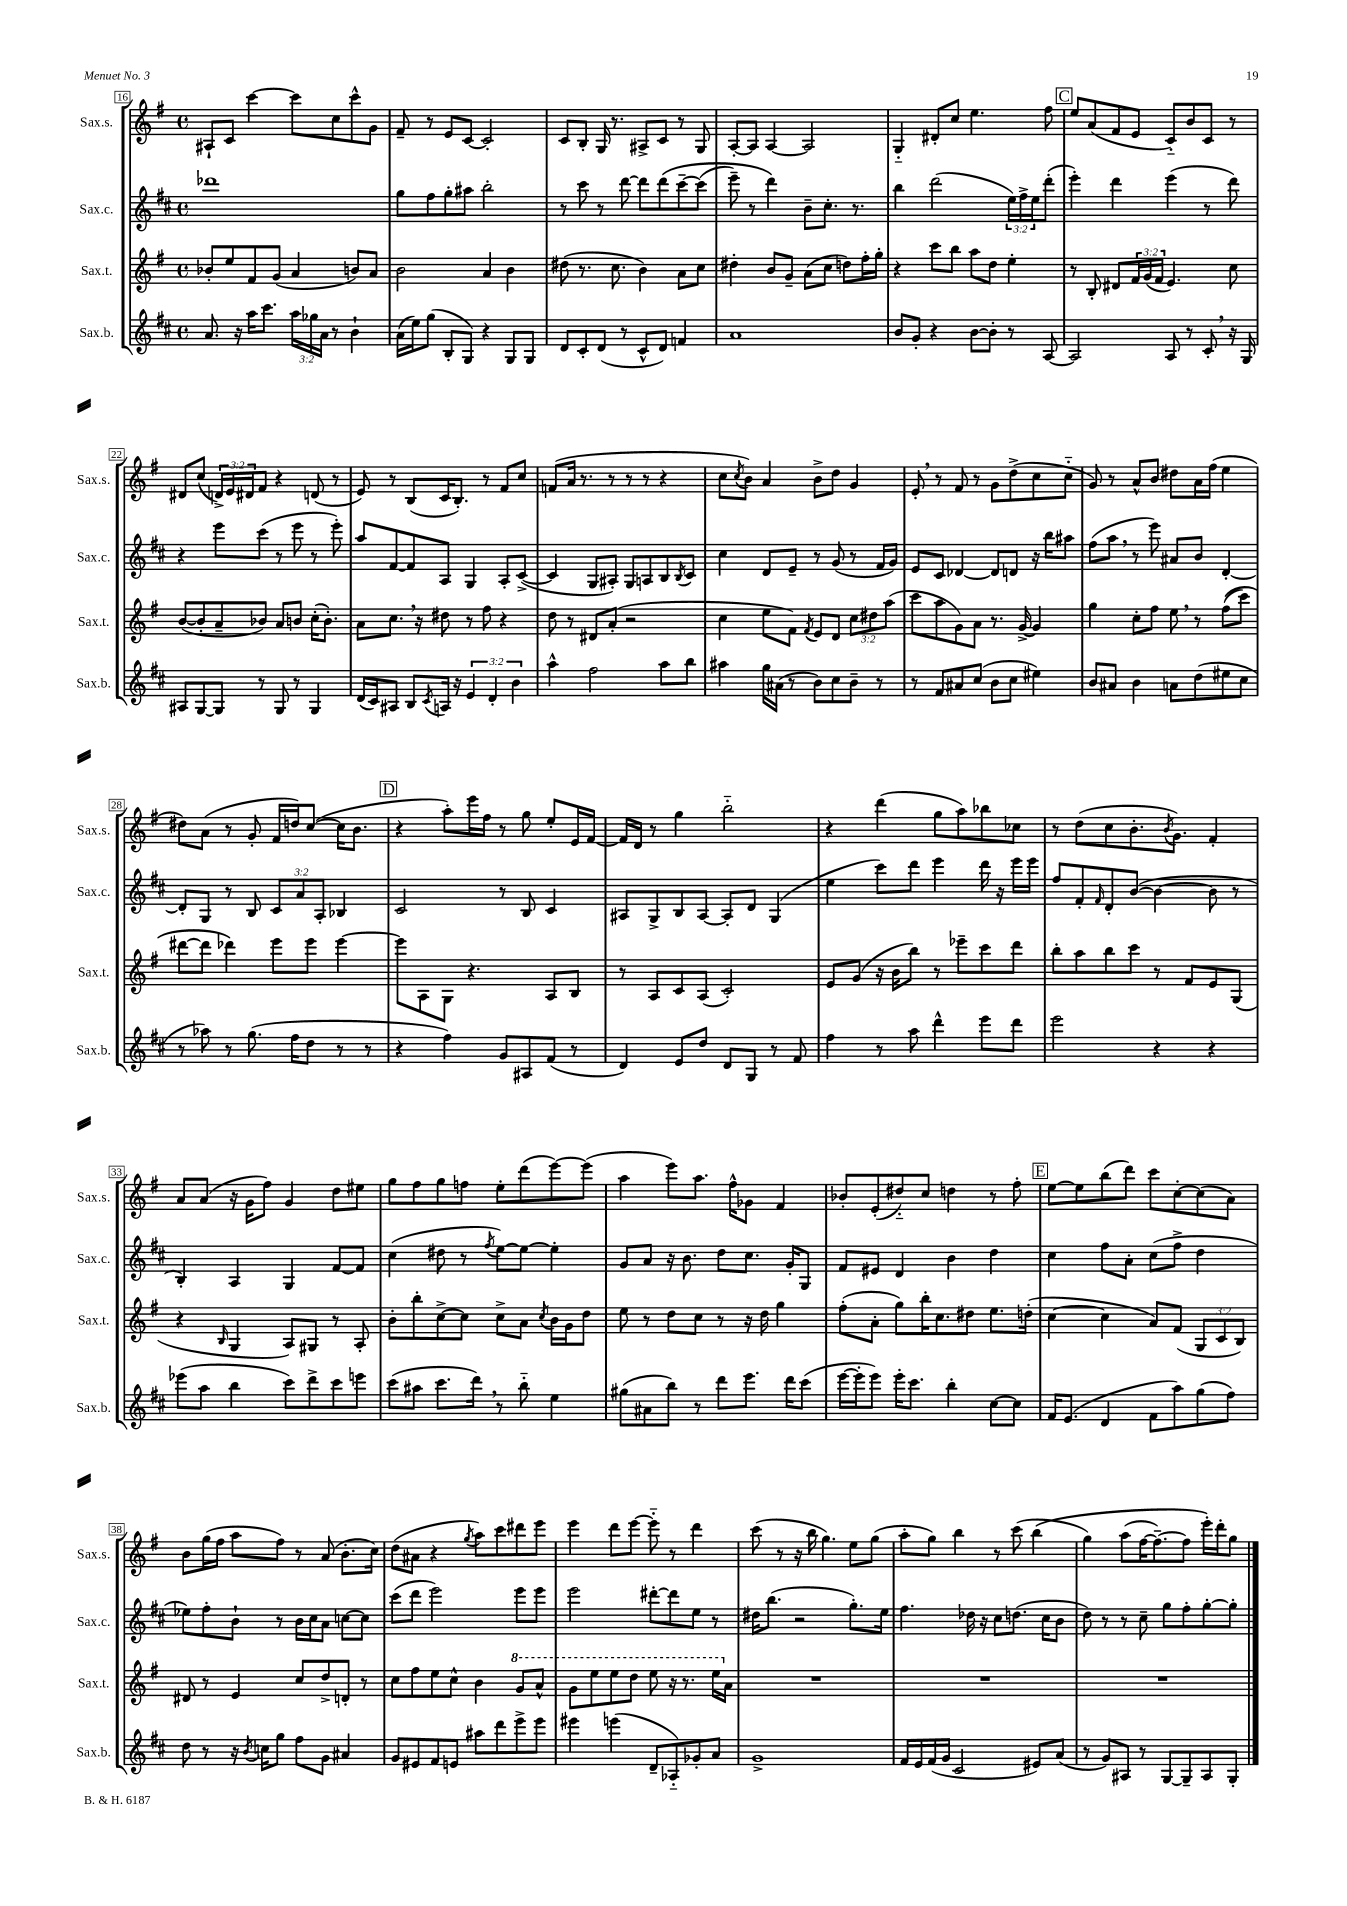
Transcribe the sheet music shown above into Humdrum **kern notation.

**kern	**kern	**kern	**kern
*staff4	*staff3	*staff2	*staff1
*clefG2	*clefG2	*clefG2	*clefG2
*k[f#c#]	*k[f#]	*k[f#c#]	*k[f#]
*M4/4	*M4/4	*M4/4	*M4/4
*met(c)	*met(c)	*met(c)	*met(c)
8.a	8b-'	1ddd-	8A#`
.	8ee	.	8c
16r	.	.	.
16aa	8f#	.	[4ccc
8.ccc#	.	.	.
.	(8g	.	.
24aa	4a	.	8ccc]
24gg-	.	.	.
24a	.	.	.
8r	.	.	8cc
4b`	8b)	.	8ccc^^
.	8a	.	8g
=	=	=	=
(16a	2b	8gg	8f#~
16ee)	.	.	.
(8gg	.	8ff#	8r
8B'	.	8gg'	8e
8G)	.	8aa#	[8c
4r	4a	2bb'	2c']
8G	4b	.	.
8G	.	.	.
=	=	=	=
8d	(8dd#	8r	8c
8c#'	8.r	8ccc#	8B'
(8d	.	8r	16G
.	8.cc	.	8.r
8r	.	[8ddd	.
8c#^^	4b)	8ddd]	8A#^
8d)	.	&(8ddd	8c
4f	8a	[8ccc#~	8r
.	8cc	(8ccc#]	8G
=	=	=	=
1a	4dd#'	8eee~)	[8A'
.	.	8r	8A]
.	8b	4ddd&)	[4A
.	8g~	.	.
.	(8a	8b~	2A]
.	8cc	8.cc#'	.
.	8dd)	.	.
.	.	8.r	.
.	16ff#'	.	.
.	16gg'	.	.
=	=	=	=
8b	4r	4bb	4G'~
8g'	.	.	.
4r	8ccc	(2ddd	8d#'
.	8bb	.	8cc
[8b	8aa	.	4.ee
8b']	8dd	.	.
8r	4ee'	24ee)	.
.	.	24ff#^	.
.	.	24ee	.
[8A	.	(8ddd'	8ff#
=	=	=	=
2A]	8r	4eee')	8ee
.	8B'	.	(8a
.	8d#	4ddd	8f#
.	24f#	.	8e
.	(24g	.	.
.	24f#	.	.
8A	4.e)	(4eee	8c'~)
8r	.	.	8b
8c#'	.	8r	8c
16r	8cc	8ddd)	8r
16G	.	.	.
=	=	=	=
8A#	([8b	4r	8d#
[8G	8b']	.	(8cc
8G]	8a~	8eee	24d^)
.	.	.	24e
.	.	.	24d#
8r	8b-)	(8ccc#	8f#
8G	8a	8r	4r
8r	8b	8eee	.
4G	(16cc'	8r	(8d
.	8.b')	.	.
.	.	8eee')	8r
=	=	=	=
(16d	8a	8aa	8e)
16c#)	.	.	.
8A#	8.cc	[8f#	8r
8B	.	8f#]	(8B
.	16r	.	.
8qc#	.	.	.
16A	8dd#	8A	16c
16r	.	.	8.B')
6e	8r	4G	.
.	8ff#	.	8r
6d'	.	.	.
.	4r	8A'	8f#
6b	.	.	.
.	.	([8c#^	8cc
=	=	=	=
4aa^^	8dd	4c#]	(8f
.	8r	.	16a
.	.	.	8.r
2ff#	8d#	8G	.
.	(8a'	8A#')	8r
.	2r	8G	8r
.	.	8A	8r
8aa	.	8B	4r
.	.	8qB	.
8bb	.	8c#	.
=	=	=	=
4aa#	4cc	4cc#	8cc
.	.	.	8qcc
.	.	.	8b)
16gg	8ee	8d	4a
(16a#	.	.	.
8r	8f#)	8e~	.
.	8qf#	.	.
8b)	8e	8r	8b^
8cc#	8d	(8g	8dd
8b~	12cc	8r	4g
.	12dd#	.	.
8r	.	16f#	.
.	(12aa	.	.
.	.	16g)	.
=	=	=	=
8r	8ccc	8e	8e'
8f#	8aa	8c#	8r
8a#	8g)	[4d-	8f#
(8cc#	8a	.	8r
8b	8.r	8d-]	8g
8cc#	.	8d	(8dd^
.	[16g^	.	.
4ee#)	4g]	16r	8cc
.	.	16bb	.
.	.	8aa#	8cc'~
=	=	=	=
8b	4gg	(8ff#	8g)
8a#	.	8aa	8r
4b	8cc'	8r	8a^^
.	8ff#	8eee)	8b
8a	8ee	8a#	8dd#
(8dd	8r	8b	16a
.	.	.	(16ff#
8ee#	&((8ff#	[4d'	4ee
8cc#	8ccc)	.	.
=	=	=	=
8r	[8ddd#	8d']	8dd#)
8aa-)	8ddd#]	8G	(8a
8r	4ddd-&)	8r	8r
(8.gg	.	8B	8g'
.	8eee	12c#	16f#
16ff#	.	.	16dd)
.	.	12a	.
8dd	8eee	.	([8cc
.	.	12A'	.
8r	[4eee	4B-	16cc]
.	.	.	8.b
8r	.	.	.
=	=	=	=
4r	8eee]	2c#	4r
.	8A	.	.
4ff#)	8G	.	8aa')
.	4.r	.	16eee
.	.	.	16ff#
8g	.	8r	8r
8A#	.	8B	8gg
(8f#	8A	4c#	8ee'
8r	8B	.	16e
.	.	.	[16f#
=	=	=	=
4d)	8r	8A#	16f#]
.	.	.	16d
.	8A	8G^	8r
8e	8c	8B	4gg
8dd	(8A	[8A#	.
8d	2c')	8A#']	2bb'~
8G	.	8d	.
8r	.	(4G	.
8f#	.	.	.
=	=	=	=
4ff#	8e	4ee	4r
.	(8g	.	.
8r	16r	8ccc#)	(4ddd
.	16b	.	.
8aa	8bb)	8ddd	.
4ddd^^	8r	4eee	8gg
.	8eee-~	.	8aa)
8eee	8ccc	16ddd	8bb-
.	.	16r	.
8ddd	8ddd	16eee	8cc-
.	.	16eee	.
=	=	=	=
2eee	8bb'	8ff#	8r
.	8aa	8f#'	(8dd
.	.	16qqf#	.
.	8bb	8d'	8cc
.	8ccc	([8b	8.b'
4r	8r	4b_	.
.	.	.	8qb
.	.	.	8.g)
.	8f#	.	.
4r	8e	8b]	4f#'
.	(8G	8r	.
=	=	=	=
(8eee-	4r	4B')	8a
8aa	.	.	(8a
.	16qqB	.	.
4bb	4G	4A	16r
.	.	.	16g
.	.	.	8ff#)
8ccc#)	8A)	4G	4g
8ddd^	8G#	.	.
8ccc#	8r	[8f#	8dd
8eee	8A'	8f#]	8ee#
=	=	=	=
(8ccc#	8b'	(4cc#	8gg
8aa#	8bb'	.	8ff#
8.ccc#	[8cc^	8dd#	8gg
.	8cc]	8r	8ff
16ddd)	.	.	.
.	.	8qff#	.
8r	8cc^	[8ee)	8ee'
8bb'~	8a	8ee_	(8ddd
.	8qcc	.	.
4ee	16b	4ee']	[8eee)
.	16g	.	.
.	8dd	.	(8eee]
=	=	=	=
(8gg#	8ee	8g	4aa
8a#	8r	8a	.
8bb)	8dd	16r	8eee)
.	.	8.b	.
8r	8cc	.	8.aa
8ddd	8r	8dd	.
.	.	.	16ff#^^
8.eee	16r	8.cc#	8g-
.	16dd	.	.
.	4gg	.	4f#
16ddd	.	16g'	.
(8ccc#	.	8G	.
=	=	=	=
[16eee	(8ff#'	8f#	8b-'
16eee']	.	.	.
8eee)	8a'	8e#	(8e'
16eee'	8gg)	4d	8dd#'~)
8.ccc#	.	.	.
.	16bb'	.	8cc
.	8.cc	.	.
4bb'	.	4b	4dd
.	8dd#	.	.
[8cc#	8.ee	4dd	8r
8cc#]	.	.	8ff#'
.	(16dd'	.	.
=	=	=	=
16f#	[4cc	4cc#	[8ee
(8.e	.	.	.
.	.	.	8ee]
4d	4cc]	8ff#	(8bb
.	.	8a'	8ddd)
8f#	8a)	(8cc#	8ccc
8aa)	(8f#	8ff#^	[8cc'
(8gg	12G	4dd	(8cc]
.	12c	.	.
8ff#)	.	.	8a)
.	12B)	.	.
=	=	=	=
8dd	8d#	8ee-)	8b
8r	8r	8ff#'	(16gg
.	.	.	16ff#
16r	4e	8b`	8aa
8qb	.	.	.
16cc	.	.	.
8gg	.	8r	8ff#)
8ff#	8cc	16b	8r
.	.	16cc#	.
8g	8dd^	8a	(8a
4a#	8d'	[8cc	8.b'
.	8r	8cc]	.
.	.	.	16cc)
=	=	=	=
8g	8cc	(8ccc#	(8dd
8e#	8ff#	8ddd	8a#
8f#	8ee	2eee)	4r
8e	8cc^^	.	.
.	.	.	8qgg
8aa#	4b	.	8aa)
8ddd	.	.	8ccc
8eee^	8gg	8eee	8ddd#
8eee	8aa^^	8eee	8eee
=	=	=	=
4eee#	8gg	2eee	4eee
.	8eee	.	.
(4eee	8eee	.	8ddd
.	8ddd	.	[8eee
8d~	8eee	[8ddd#'	8eee'~]
8A-'~)	16r	8ddd#]	8r
.	8.r	.	.
8g-'	.	8ee	4ddd
8a	16eee	8r	.
.	16a	.	.
=	=	=	=
1g^	1r	16dd#	(8ccc
.	.	(8.bb	.
.	.	.	8r
.	.	2r	16r
.	.	.	16bb
.	.	.	4.gg)
.	.	8.gg')	8ee
.	.	.	(8gg
.	.	16ee	.
=	=	=	=
16f#	1r	4.ff#	8aa'
16e	.	.	.
(16f#	.	.	8gg)
16g	.	.	.
2c#	.	.	4bb
.	.	16dd-	.
.	.	16r	.
.	.	8cc#	8r
.	.	(8.dd	(8ccc
8e#)	.	.	&(4bb
.	.	16cc#	.
(8a	.	8b	.
=	=	=	=
8r	1r	8dd)	4gg)
8g)	.	8r	.
8A#	.	8r	(8aa
8r	.	8cc#~	[16ff#
.	.	.	8.ff#~_)
[8G	.	8gg	.
8G~]	.	8ff#'	8ff#]
8A#	.	[8gg'	16eee'&)
.	.	.	16ddd'
8G'	.	8gg']	8gg
==	==	==	==
*-	*-	*-	*-
